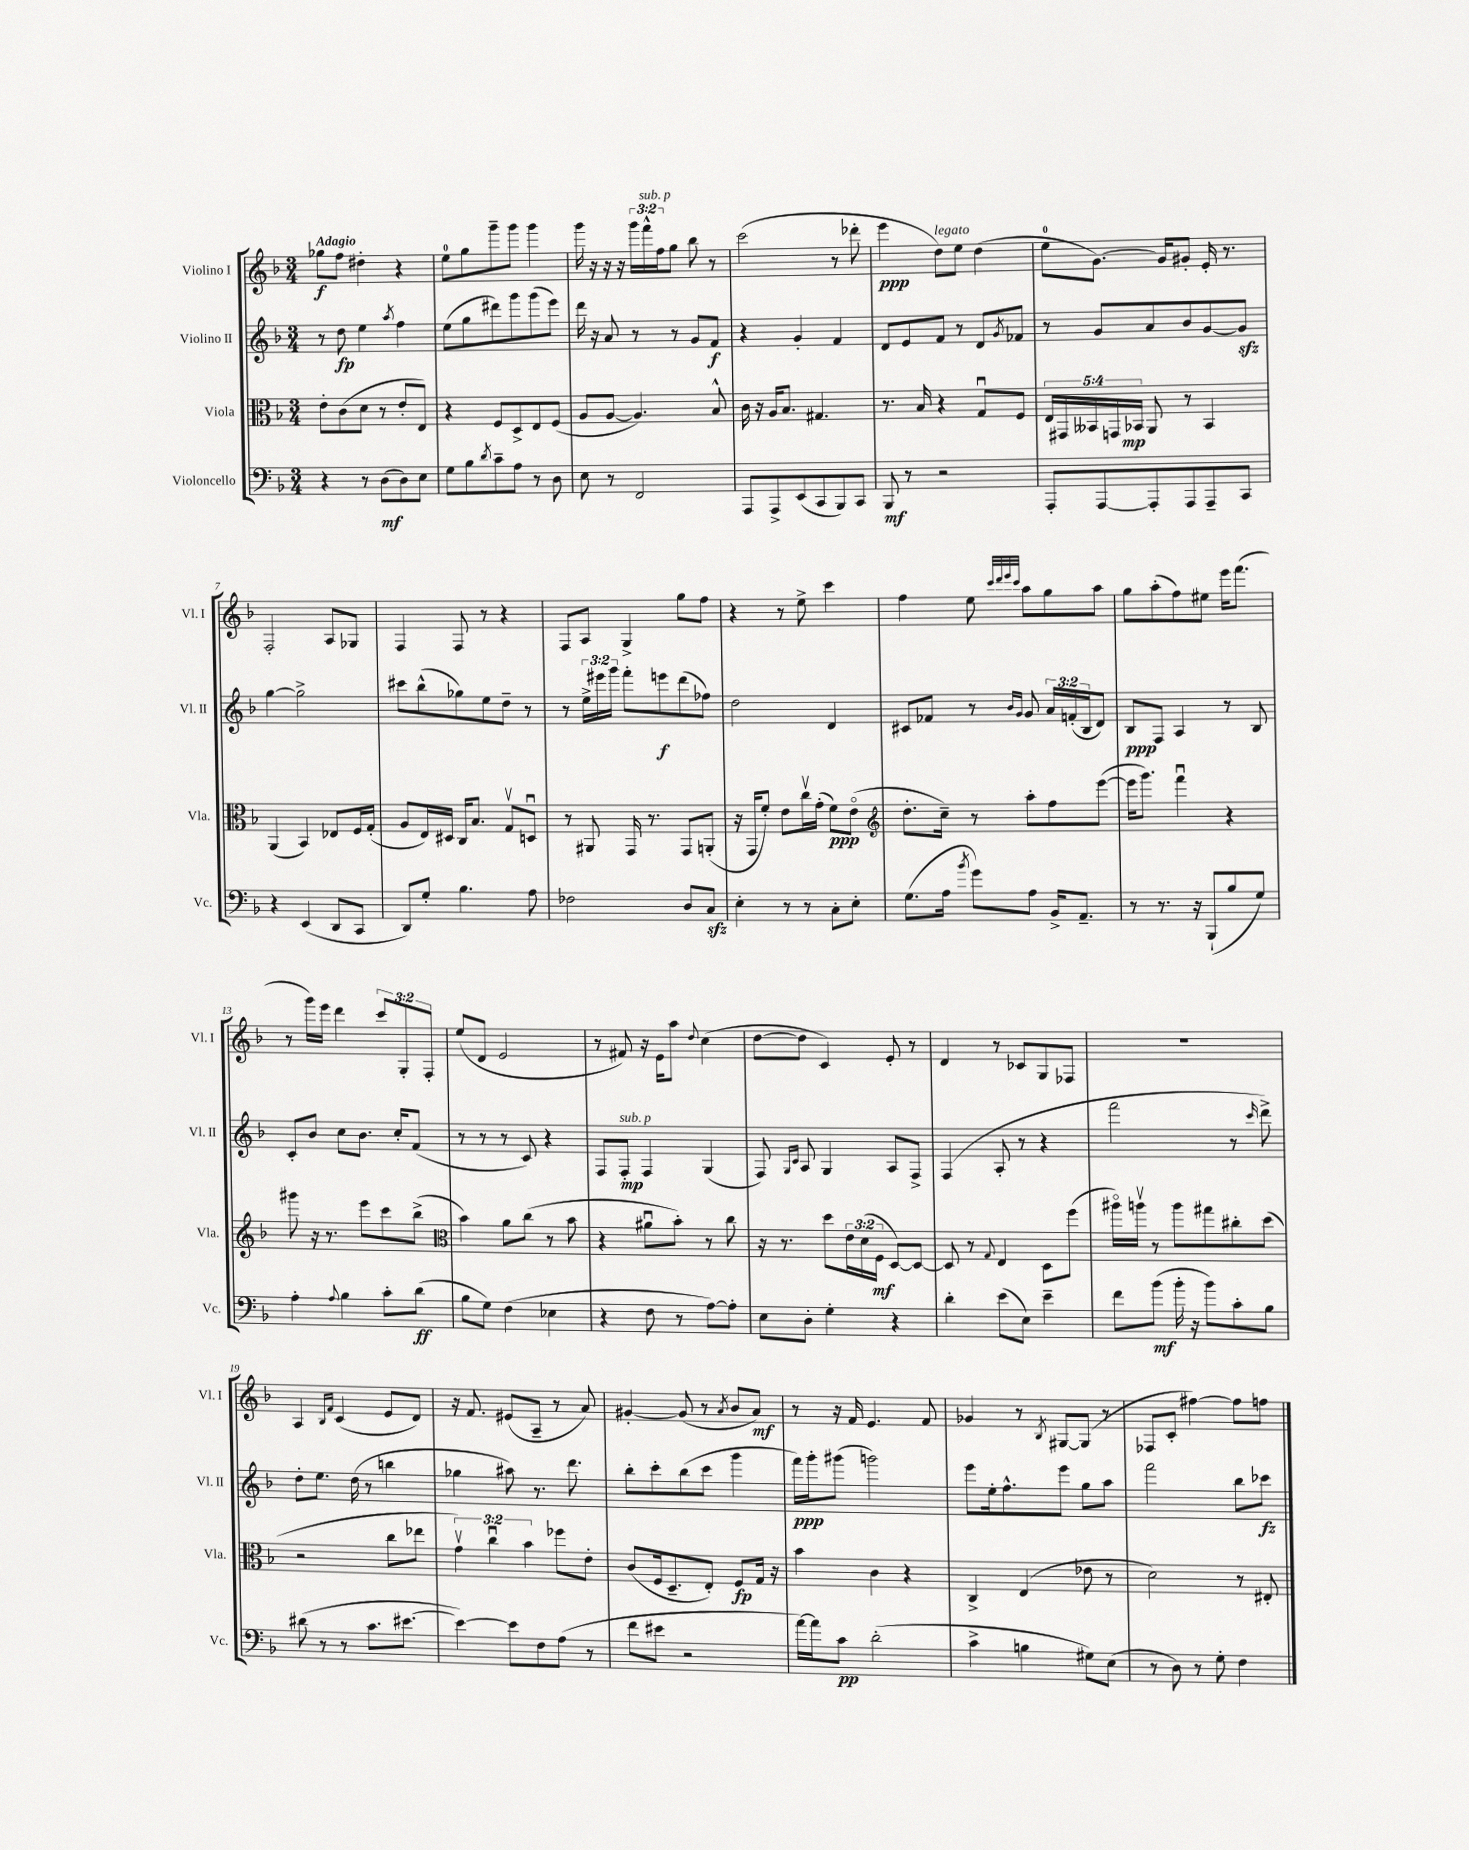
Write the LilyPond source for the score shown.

<<
\new StaffGroup <<
\new Staff = "s0" \with { instrumentName = "Violino I" shortInstrumentName = "Vl. I" } {
    \clef treble \key f \major \numericTimeSignature \time 3/4 \override Staff.TupletNumber.text = #tuplet-number::calc-fraction-text \tempo "Adagio"
    ges''8\f f''8 dis''4-. r4 |
    e''8-0 g''8 g'''8-- g'''8 g'''4 |
    g'''16 r16 r16 r16 \tuplet 3/2 { g'''16 f'''16-^^\markup { \italic "sub. p" } f''16 } g''8 bes''8 r8 |
    c'''2( r8 des'''8-. |
    e'''4\ppp d''8^\markup { \italic "legato" }) e''8 d''4( |
    e''8-0 g'8.~) g'16 gis'8-. e'16-. r8. |
    f2-. a8 ges8 |
    f4 f8 r8 r4 |
    f8 a8 g4-> g''8 f''8 |
    r4 r8 e''8-> c'''4 |
    f''4 e''8 \grace { c'''32 d'''32 e'''32 c'''32 } a''8 g''8 a''8 |
    g''8 a''8-.( f''8) eis''8 e'''16 f'''8.( |
    r8 g'''16) e'''16 d'''4 \tuplet 3/2 { c'''8 g8-. f8-. } |
    e''8( d'8 e'2 |
    r8 fis'8) r16 e'16 a''8 \appoggiatura { d''8 } c''4( |
    d''8~ d''8 c'4) e'8-. r8 |
    d'4 r8 ces'8 g8 fes8 |
    R2. |
    a4 \grace { bes16 f'16 } c'4( e'8 d'8) |
    r16 f'8. eis'8( a8-- r8 a'8) |
    gis'4~-. gis'8( r8 \acciaccatura { a'8 } bes'8 a'8\mf) |
    r8 r16 f'16 e'4. f'8 |
    ges'4 r8 \acciaccatura { bes8 } gis8~ gis8( r8 |
    fes8 c'8-. fis''4~) fis''8 f''8 \bar "|." |
}
\new Staff = "s1" \with { instrumentName = "Violino II" shortInstrumentName = "Vl. II" } {
    \clef treble \key f \major \numericTimeSignature \time 3/4 \override Staff.TupletNumber.text = #tuplet-number::calc-fraction-text
    r8 d''8\fp e''4 \acciaccatura { a''8 } f''4 |
    e''8( g''8 dis'''8) g'''8 g'''8( e'''8) |
    d'''16 r16 a'8 r8 r8 g'8 f'8\f |
    r4 g'4-. f'4 |
    d'8 e'8 f'8 r8 d'8 \acciaccatura { g'8 } fes'8 |
    r8 g'8 a'8 bes'8 g'8~ g'8\sfz |
    g''4~ g''2-> |
    cis'''8 bes''8-^( ges''8) e''8 d''8-- r8 |
    r8 \tuplet 3/2 { e''16-> eis'''16 g'''16 } f'''8-. e'''8\f d'''8( fes''8) |
    d''2 d'4 |
    cis'8 fes'8 r8 \grace { bes'16 g'16 } g'8 \tuplet 3/2 { a'16 f'16-.( bes16 } d'8) |
    bes8\ppp f8 a4 r8 bes8 |
    c'8-. bes'8 c''8 bes'8. c''16-. f'8( |
    r8 r8 r8 c'8) r4 |
    f8 f8-.\mp^\markup { \italic "sub. p" } f4 g4( |
    f8) \grace { g16 c'16 } a8 g4 a8 f8-> |
    f4( a8-. r8 r4 |
    f'''2 r8 \grace { c'''16 } d'''8->) |
    d''8-. e''8. d''16( r8 b''4 |
    ges''4 ais''8) r8. d'''8. |
    bes''8-. c'''8-. bes''8( c'''8 g'''4 |
    f'''16\ppp) g'''16-. gis'''8( g'''2) |
    e'''8 e''16-. f''8.-^ e'''8 g''8 a''8 |
    f'''2 bes''8 ces'''8\fz \bar "|." |
}
\new Staff = "s2" \with { instrumentName = "Viola" shortInstrumentName = "Vla." } {
    \clef alto \key f \major \numericTimeSignature \time 3/4 \override Staff.TupletNumber.text = #tuplet-number::calc-fraction-text
    e'8-. c'8( d'8 r8 e'8-. e8) |
    r4 f8 d8-> e8 f8( |
    a8 a8~ a4.) bes8-^ |
    c'16 r16 a16 bes8. gis4. |
    r8. bes16 r4 g8\downbow f8 |
    \tuplet 5/4 { e16 gis,16 beses,16 g,16 bes,16\mp } a,8 r8 bes,4 |
    a,4( bes,4) ees8 f16 g16-.( |
    a8 e16) dis16 c16 bes8. g8\upbow d8\downbow |
    r8 ais,8 g,16 r8. g,8 a,8-.( |
    r16 g,16 f'8-.) e'8 c''16\upbow g'16-.( f'8\ppp) e'8\flageolet( |
    \clef treble d''8.-. c''16--) r8 a''8-. f''8 e'''8~( |
    e'''16 g'''8.) f'''4\downbow r4 |
    gis'''8 r16 r8. e'''8 c'''8 bes''8->( |
    \clef alto bes'4) a'8 c''8( r8 bes'8 |
    r4 ais'8\downbow bes'8-.) r8 c''8 |
    r16 r8. d''8 \tuplet 3/2 { e'16 d'16( f16\mf } d8~) d8~ |
    d8 r8 \appoggiatura { g8 } e4 d8 f''8( |
    ais''16\flageolet) a''16\upbow r8 a''8 gis''8 cis''8-. d''8( |
    r2 c''8 ees''8 |
    \tuplet 3/2 { g'4\upbow) c''4\downbow bes'4 } fes''8 e'8-. |
    c'8( f16 d8.-- e8-.) f8\fp g16 r16 |
    bes'4 c'4 r4 |
    c4-> e4( ees'8 r8 |
    d'2) r8 eis8-. \bar "|." |
}
\new Staff = "s3" \with { instrumentName = "Violoncello" shortInstrumentName = "Vc." } {
    \clef bass \key f \major \numericTimeSignature \time 3/4
    r4 r8 d8\mf( d8) e8 |
    g8 bes8 \acciaccatura { d'8 } c'8-- a8 r8 d8 |
    e8 r8 f,2 |
    a,,8 a,,8-> e,8( c,8 bes,,8) c,8 |
    bes,,8\mf r8 r2 |
    a,,8-. a,,8~ a,,8-. a,,8 a,,8-- c,8 |
    r4 e,4( d,8 c,8 |
    d,8) g8-. bes4. a8 |
    fes2 d8 c8\sfz |
    e4-. r8 r8 c8-. e8-. |
    g8.( a16 \acciaccatura { bes'8 } g'8) a8 bes,16-> a,8.-- |
    r8 r8. r16 bes,,8-!( bes8 g8) |
    a4-. \appoggiatura { a8 } bes4 c'8-. d'8\ff( |
    bes8 g8) f4( ees4 |
    r4 f8 r8 a8~) a8-. |
    e8 d8-. g4-. r4 |
    d'4-. e'8( e8) e'4-- |
    f'8 bes'8\mf( bes'16-. r16 bes'8) c'8-. bes8 |
    dis'8( r8 r8 c'8. eis'8.~ |
    eis'4~) eis'8 f8 a8( r8 |
    f'8 eis'8 r2 |
    a'16~) a'16 c'8\pp d'2-.( |
    c'4-> b4 gis8) e8( |
    r8 d8) r8 g8-. f4 \bar "|." |
}
>>
>>
